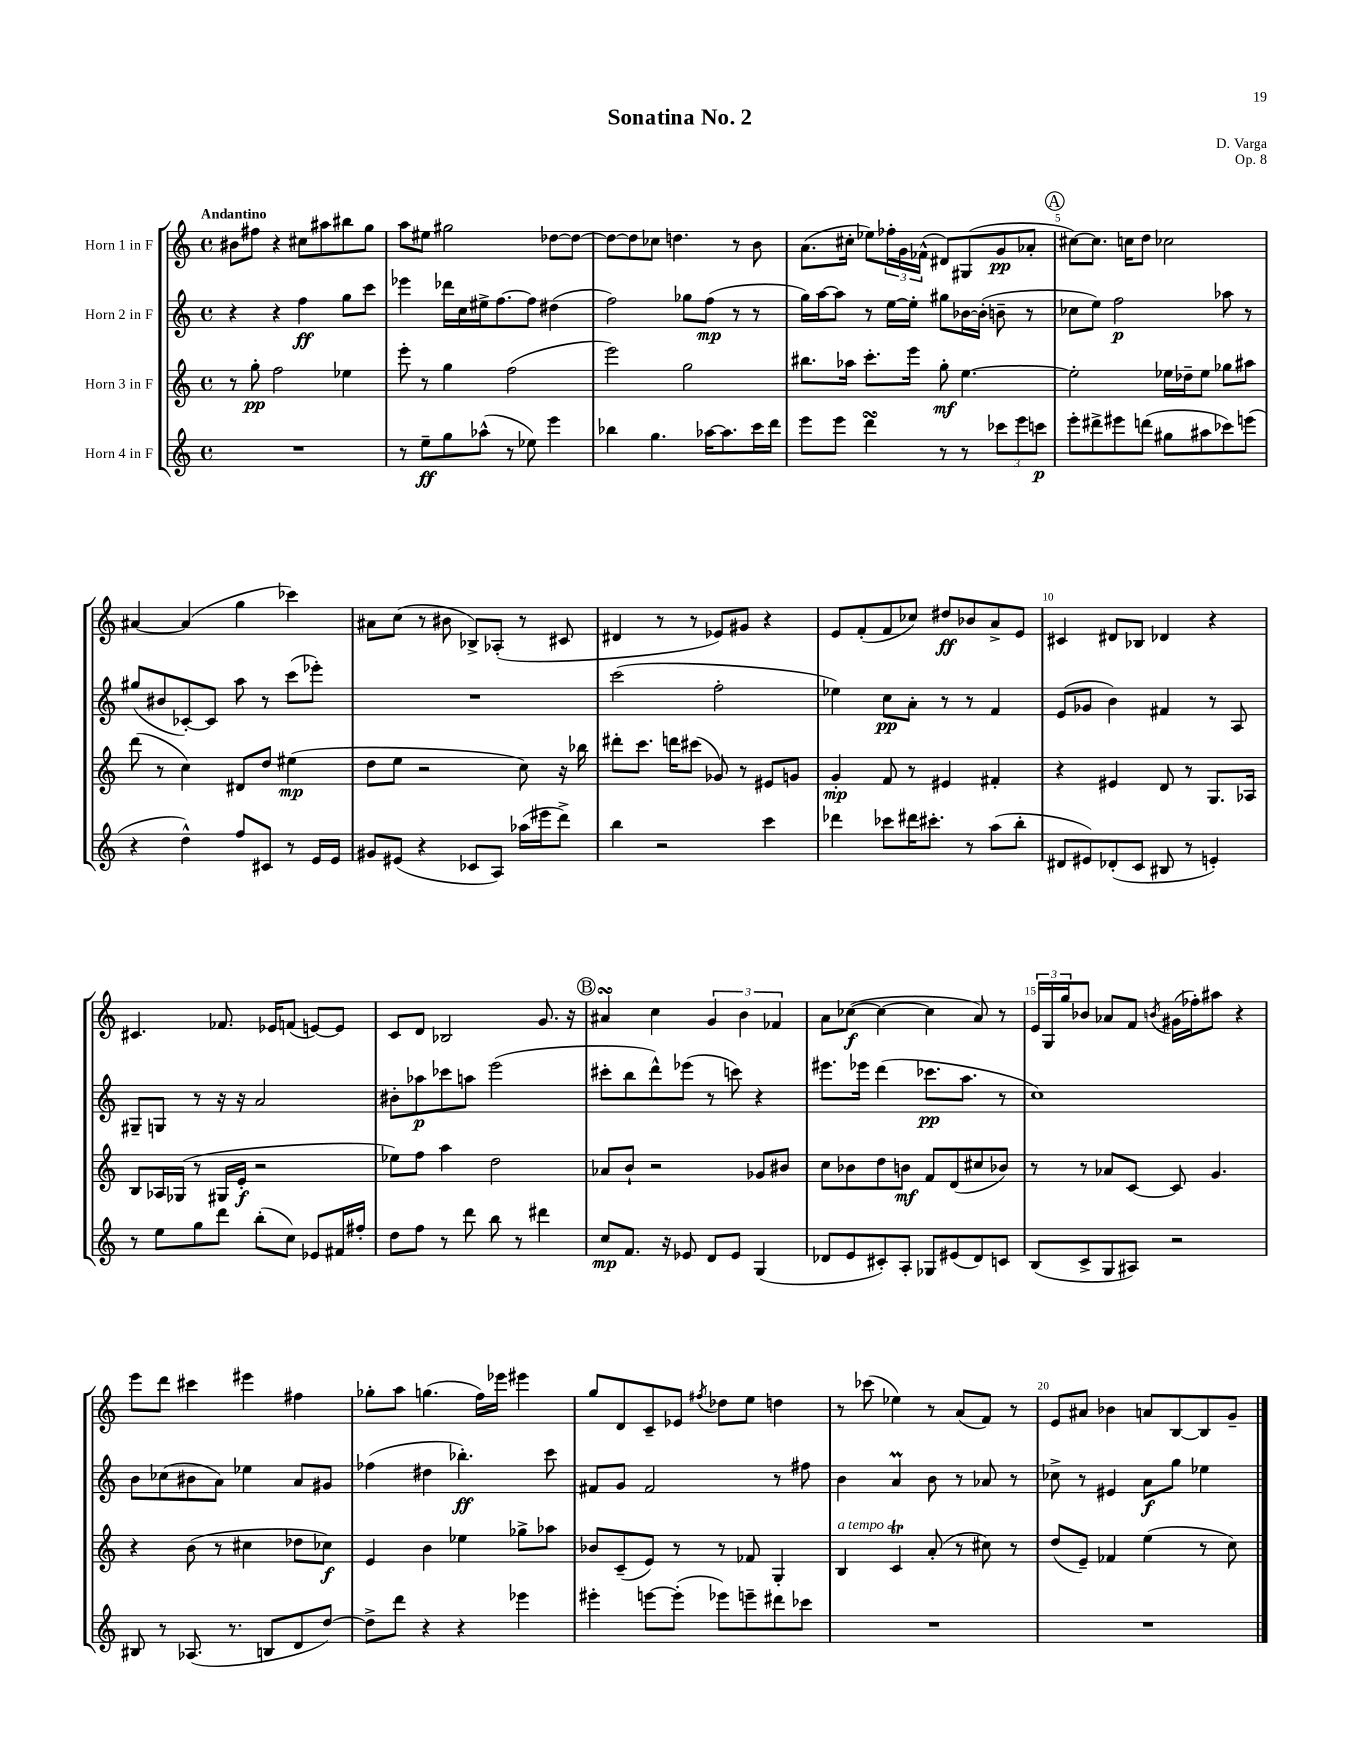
\header { title = "Sonatina No. 2" composer = "D. Varga" opus = "Op. 8" }
<<
\new StaffGroup <<
\new Staff = "s0" \with { instrumentName = "Horn 1 in F" } {
    \clef treble \key c \major \defaultTimeSignature \time 4/4 \tempo "Andantino"
    bis'8 fis''8 r4 cis''8 ais''8 bis''8 g''8 |
    a''8 eis''8 gis''2 des''8~ des''8~ |
    des''8~ des''8 ces''8 d''4. r8 b'8 |
    a'8.( cis''16-. ees''8) \tuplet 3/2 { fes''16-. g'16 fes'16-^( } dis'8) gis8( g'8\pp aes'8-. |
    \mark \markup { \circle "A" } cis''8~) cis''8. c''16 d''8 ces''2 |
    ais'4~ ais'4( g''4 ces'''4) |
    ais'8 c''8( r8 bis'8 bes8->) aes8-.( r8 cis'8 |
    dis'4 r8 r8 ees'8) gis'8 r4 |
    e'8 f'8-.( f'8 ces''8) dis''8\ff bes'8 a'8-> e'8 |
    cis'4 dis'8 bes8 des'4 r4 |
    cis'4. fes'8. ees'16 f'8( e'8~) e'8 |
    c'8 d'8 bes2 g'8. r16 |
    \mark \markup { \circle "B" } ais'4\turn c''4 \tuplet 3/2 { g'4 b'4 fes'4 } |
    a'8 ces''8~\f( ces''4~ ces''4 a'8) r8 |
    \tuplet 3/2 { e'16 g16 g''16 } bes'8 aes'8 f'8 \acciaccatura { b'8 } gis'16( fes''16-.) ais''8 r4 |
    e'''8 d'''8 cis'''4 eis'''4 fis''4 |
    ges''8-. a''8 g''4.( f''16) ees'''16 eis'''4 |
    g''8 d'8 c'8-- ees'8 \acciaccatura { fis''8 } des''8 e''8 d''4 |
    r8 ces'''8( ees''4) r8 a'8( f'8) r8 |
    e'8 ais'8 bes'4 a'8 b8~ b8 g'8-- \bar "|." |
}
\new Staff = "s1" \with { instrumentName = "Horn 2 in F" } {
    \clef treble \key c \major \defaultTimeSignature \time 4/4
    r4 r4 f''4\ff g''8 c'''8 |
    ees'''4 des'''16 c''16 eis''16-> f''8.~ f''8 dis''4( |
    f''2) ges''8 f''8\mp( r8 r8 |
    g''16) a''16~ a''8 r8 e''16~ e''16-. gis''8 bes'16~ bes'16-.( b'8-- r8 |
    \mark \markup { \circle "A" } ces''8 e''8) f''2\p aes''8 r8 |
    gis''8( bis'8 ces'8~-.) ces'8 a''8 r8 c'''8( ees'''8-.) |
    R1 |
    c'''2( f''2-. |
    ees''4) c''8\pp a'8-. r8 r8 f'4 |
    e'8( ges'8 b'4) fis'4 r8 a8 |
    gis8-- g8 r8 r16 r16 a'2 |
    bis'8-. aes''8\p ces'''8 a''8 e'''2( |
    \mark \markup { \circle "B" } cis'''8-. b''8 d'''8-^) ees'''8( r8 c'''8) r4 |
    eis'''8. ees'''16 d'''4( ces'''8.\pp a''8. r8 |
    c''1) |
    b'8 ces''8( bis'8 a'8) ees''4 a'8 gis'8 |
    fes''4( dis''4 bes''4.-.\ff) c'''8 |
    fis'8 g'8 fis'2 r8 fis''8 |
    b'4 a'4\prall b'8 r8 aes'8 r8 |
    ces''8-> r8 eis'4 a'8\f g''8 ees''4 \bar "|." |
}
\new Staff = "s2" \with { instrumentName = "Horn 3 in F" } {
    \clef treble \key c \major \defaultTimeSignature \time 4/4
    r8 g''8-.\pp f''2 ees''4 |
    e'''8-. r8 g''4 f''2( |
    e'''2) g''2 |
    bis''8. aes''16 c'''8.-. e'''16 g''8-.\mf e''4.~ |
    \mark \markup { \circle "A" } e''2-. ees''16 des''16-- ees''8 ges''8 ais''8 |
    d'''8( r8 c''4) dis'8 d''8 eis''4\mp( |
    d''8 e''8 r2 c''8) r16 bes''16 |
    dis'''8-. c'''8. d'''16 cis'''8( ges'8) r8 eis'8 g'8 |
    g'4-.\mp f'8 r8 eis'4 fis'4-. |
    r4 eis'4 d'8 r8 g8. aes16 |
    b8 aes16 ges16( r8 gis16 e'16-.\f r2 |
    ees''8) f''8 a''4 d''2 |
    \mark \markup { \circle "B" } aes'8 b'8-! r2 ges'8 bis'8 |
    c''8 bes'8 d''8 b'8\mf f'8 d'8( cis''8 bes'8) |
    r8 r8 aes'8 c'8~ c'8 g'4. |
    r4 b'8( r8 cis''4 des''8 ces''8\f) |
    e'4 b'4 ees''4 ges''8-> aes''8 |
    bes'8 c'8--( e'8) r8 r8 fes'8 g4-. |
    b4^\markup { \italic "a tempo" } c'4\trill a'8-.( r8 cis''8) r8 |
    d''8( e'8--) fes'4 e''4( r8 c''8) \bar "|." |
}
\new Staff = "s3" \with { instrumentName = "Horn 4 in F" } {
    \clef treble \key c \major \defaultTimeSignature \time 4/4
    R1 |
    r8 e''8--\ff g''8 aes''8-^( r8 ees''8) e'''4 |
    bes''4 g''4. aes''16~ aes''8. c'''16 d'''16 |
    e'''8 e'''8 d'''4\turn r8 r8 \tuplet 3/2 { ces'''8 e'''8 c'''8\p } |
    \mark \markup { \circle "A" } e'''8-. dis'''8-> eis'''8 d'''8( gis''8 ais''8 ces'''8) e'''8( |
    r4 d''4-^) f''8 cis'8 r8 e'16 e'16 |
    gis'8 eis'8( r4 ces'8 a8) aes''16( eis'''16 d'''8->) |
    b''4 r2 c'''4 |
    des'''4 ces'''8 dis'''16 cis'''8.-. r8 a''8( b''8-. |
    dis'8 eis'8) des'8-.( c'8 bis8 r8 e'4-.) |
    r8 e''8 g''8 d'''8 b''8-.( c''8) ees'8 fis'16 fis''16-. |
    d''8 f''8 r8 d'''8 b''8 r8 dis'''4 |
    \mark \markup { \circle "B" } c''8\mp f'8. r16 ees'8 d'8 ees'8 g4( |
    des'8 e'8 cis'8-.) a8-. ges8 eis'8( des'8) c'8 |
    b8( c'8-> g8 ais8) r2 |
    bis8 r8 aes8.( r8. b8 d'8 d''8~) |
    d''8-> d'''8 r4 r4 ees'''4 |
    eis'''4-. e'''8~ e'''8-.( ees'''8) e'''8-- dis'''8 ces'''8 |
    R1 |
    R1 \bar "|." |
}
>>
>>
\layout { \context { \Score \override BarNumber.break-visibility = ##(#f #t #t) barNumberVisibility = #(every-nth-bar-number-visible 5) } }
